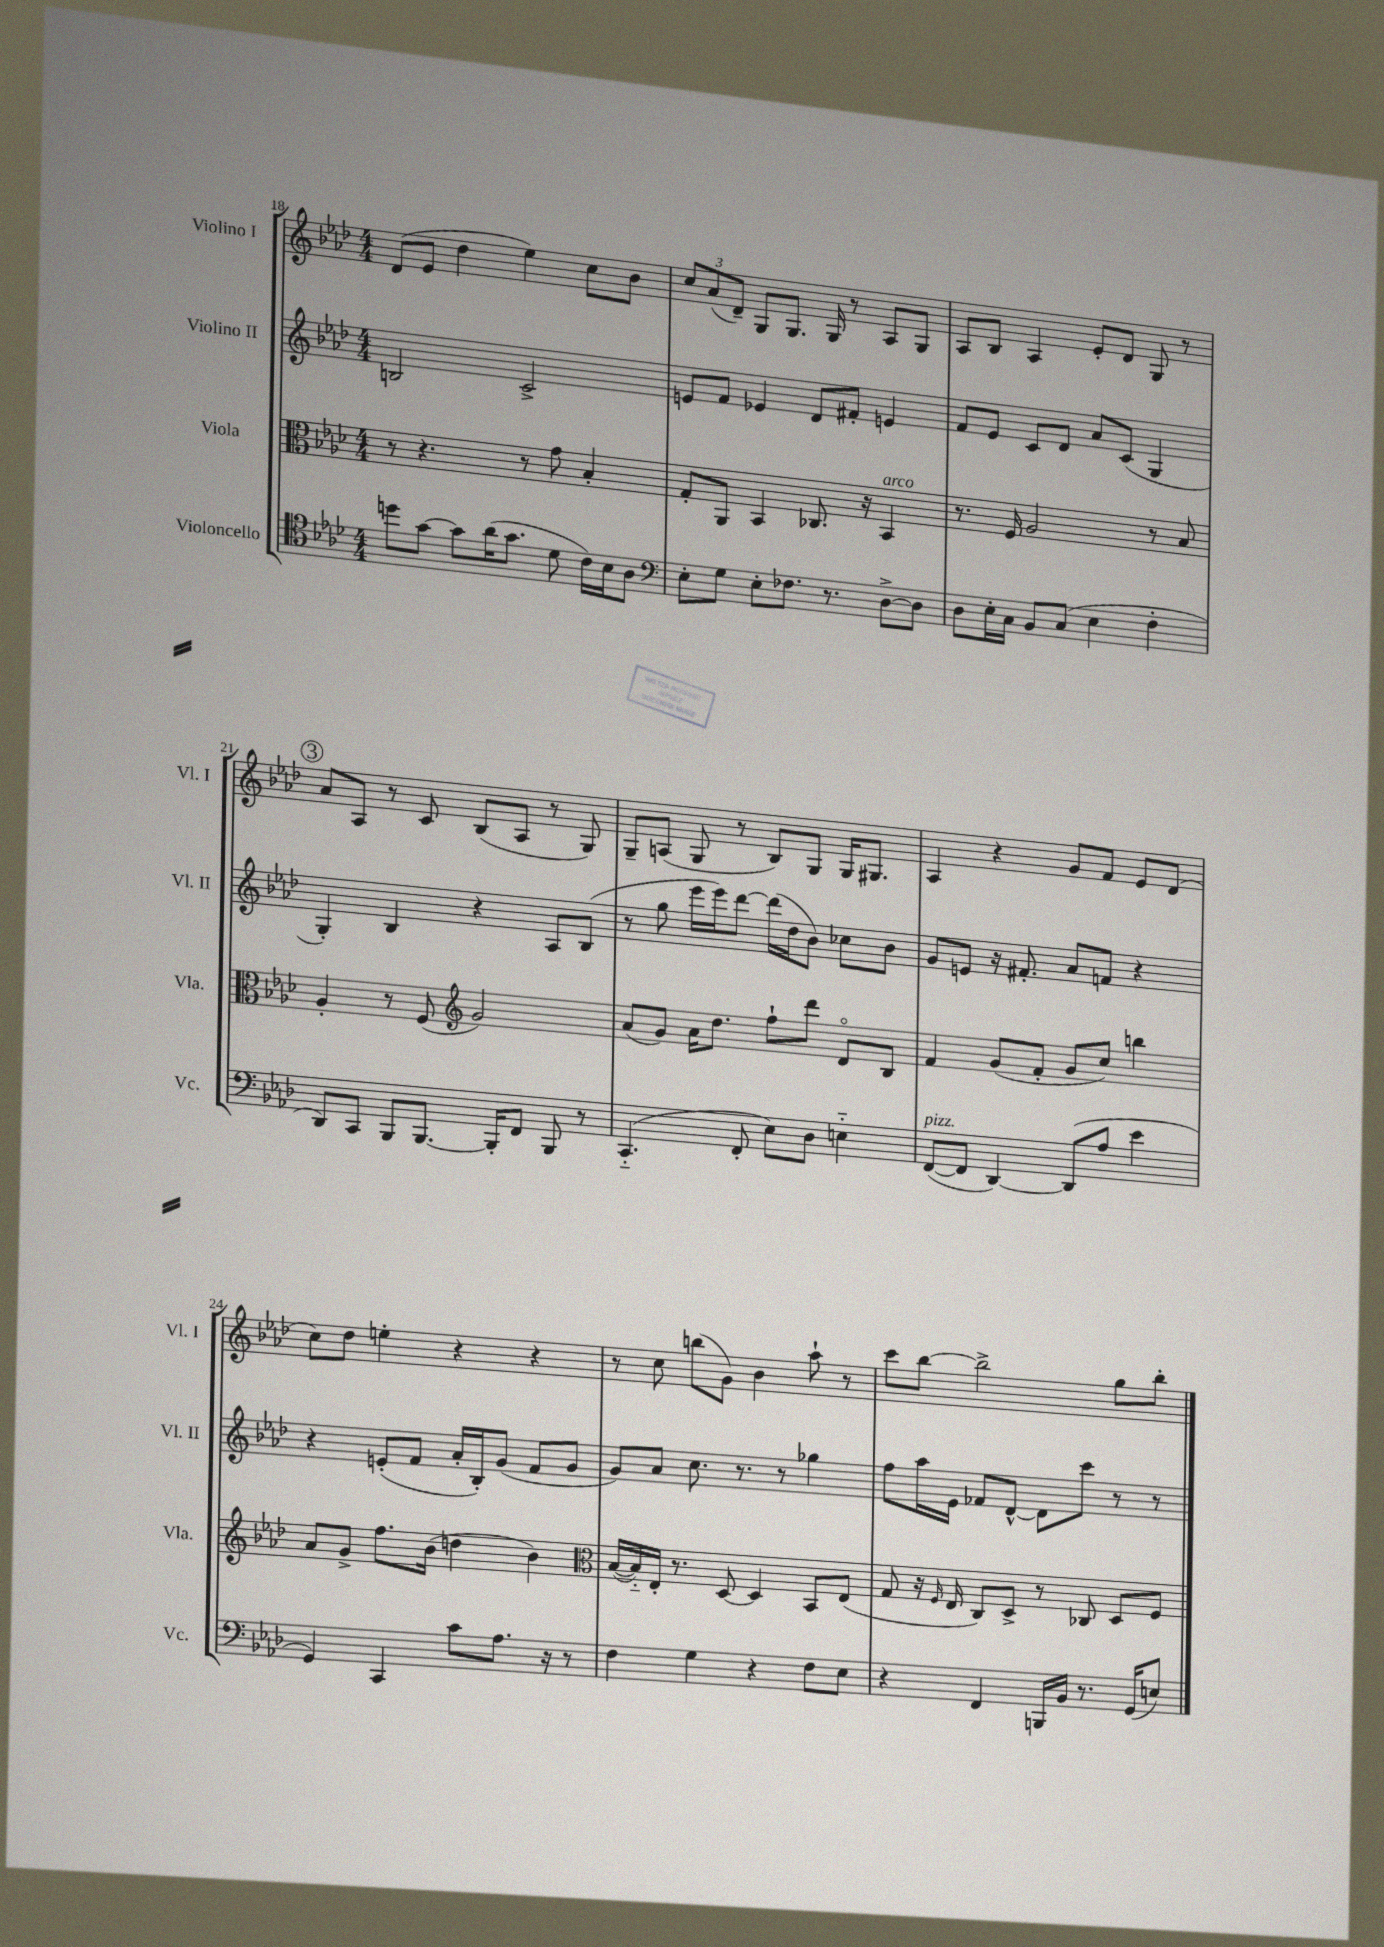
<<
\new StaffGroup <<
\new Staff = "s0" \with { instrumentName = "Violino I" shortInstrumentName = "Vl. I" } {
    \clef treble \key aes \major \numericTimeSignature \time 4/4
    \autoBeamOff des'8[( ees'8] des''4 ees''4) c''8[ bes'8] |
    \tuplet 3/2 { c''8[ aes'8( des'8]--) } g8[ g8.] g16 r8 aes8[ g8] |
    aes8[ bes8] aes4 ees'8[-. des'8] g8 r8 |
    \mark \markup { \circle "3" } aes'8[ aes8] r8 c'8 bes8[( aes8] r8 g8) |
    g8[-- a8]( g8 r8 bes8[) g8] g16[ gis8.] |
    aes4 r4 g'8[ f'8] ees'8[ des'8]( |
    c''8[) des''8] e''4-. r4 r4 |
    r8 c''8 b''8[( g'8]) bes'4 aes''8-! r8 |
    c'''8[ bes''8]~ bes''2-> g''8[ bes''8]-. \bar "|." |
}
\new Staff = "s1" \with { instrumentName = "Violino II" shortInstrumentName = "Vl. II" } {
    \clef treble \key aes \major \numericTimeSignature \time 4/4
    \autoBeamOff b2 c'2-> |
    e'8[ f'8] ees'4 des'8[ fis'8]-. e'4 |
    f'8[ ees'8] c'8[ des'8] aes'8[ c'8]( g4 |
    \mark \markup { \circle "3" } g4-.) bes4 r4 aes8[ bes8]( |
    r8 g''8 ees'''16[ ees'''16) des'''8]~ des'''16[( des''16 bes'8]) ces''8[ bes'8] |
    g'8[ e'8] r16 fis'8.-. aes'8[ f'8] r4 |
    r4 e'8[-.( f'8] aes'16[-. bes16-.) g'8]( f'8[ g'8] |
    g'8[) aes'8] c''8. r8. r8 ges''4 |
    f''8[ aes''16 ees'16] fes'8[ des'8]~-^ des'8[ c'''8] r8 r8 \bar "|." |
}
\new Staff = "s2" \with { instrumentName = "Viola" shortInstrumentName = "Vla." } {
    \clef alto \key aes \major \numericTimeSignature \time 4/4
    \autoBeamOff r8 r4. r8 g'8 bes4-. |
    g8[-. aes,8] bes,4 ces8. r16 bes,4^\markup { \italic "arco" } |
    r8. f16 aes2 r8 bes8 |
    \mark \markup { \circle "3" } aes4-. r8 f8( \clef treble g'2) |
    aes'8[( g'8]) aes'16[ des''8.] f''8[-! des'''8] des'8[\flageolet bes8] |
    f'4 g'8[( f'8]-. g'8[ c''8]) b''4 |
    aes'8[ g'8]-> f''8.[ bes'16]( d''4 bes'4) |
    \clef alto bes16[~( bes16-_) ees16]-. r8. des8~ des4 bes,8[ ees8]( |
    g8 r16 \grace { f16 } ees16 c8[) des8]-> r8 ces8 des8[ f8] \bar "|." |
}
\new Staff = "s3" \with { instrumentName = "Violoncello" shortInstrumentName = "Vc." } {
    \clef tenor \key aes \major \numericTimeSignature \time 4/4
    \autoBeamOff d''8[ g'8]~ g'8[ aes'16( g'8.] des'8 c'16[) bes16 aes8] |
    \clef bass ees8[-. g8] ees8[-. fes8.] r8. des8[~-> des8] |
    des8[ ees16-. c16] bes,8[ c8]( ees4 f4-. |
    \mark \markup { \circle "3" } des,8[) c,8] bes,,8[ bes,,8.]~ bes,,16[-. f,8] bes,,8 r8 |
    c,4.-_( f,8-. ees8[) des8] e4-_ |
    f,8[~^\markup { \italic "pizz." }( f,8] des,4~) des,8[( aes8] ees'4 |
    g,4) c,4 c'8[ aes8.] r16 r8 |
    f4 g4 r4 f8[ ees8] |
    r4 f,4 b,,16[ bes,16] r8. g,16[( e8]) \bar "|." |
}
>>
>>
\layout { \context { \Score currentBarNumber = #18 } }
